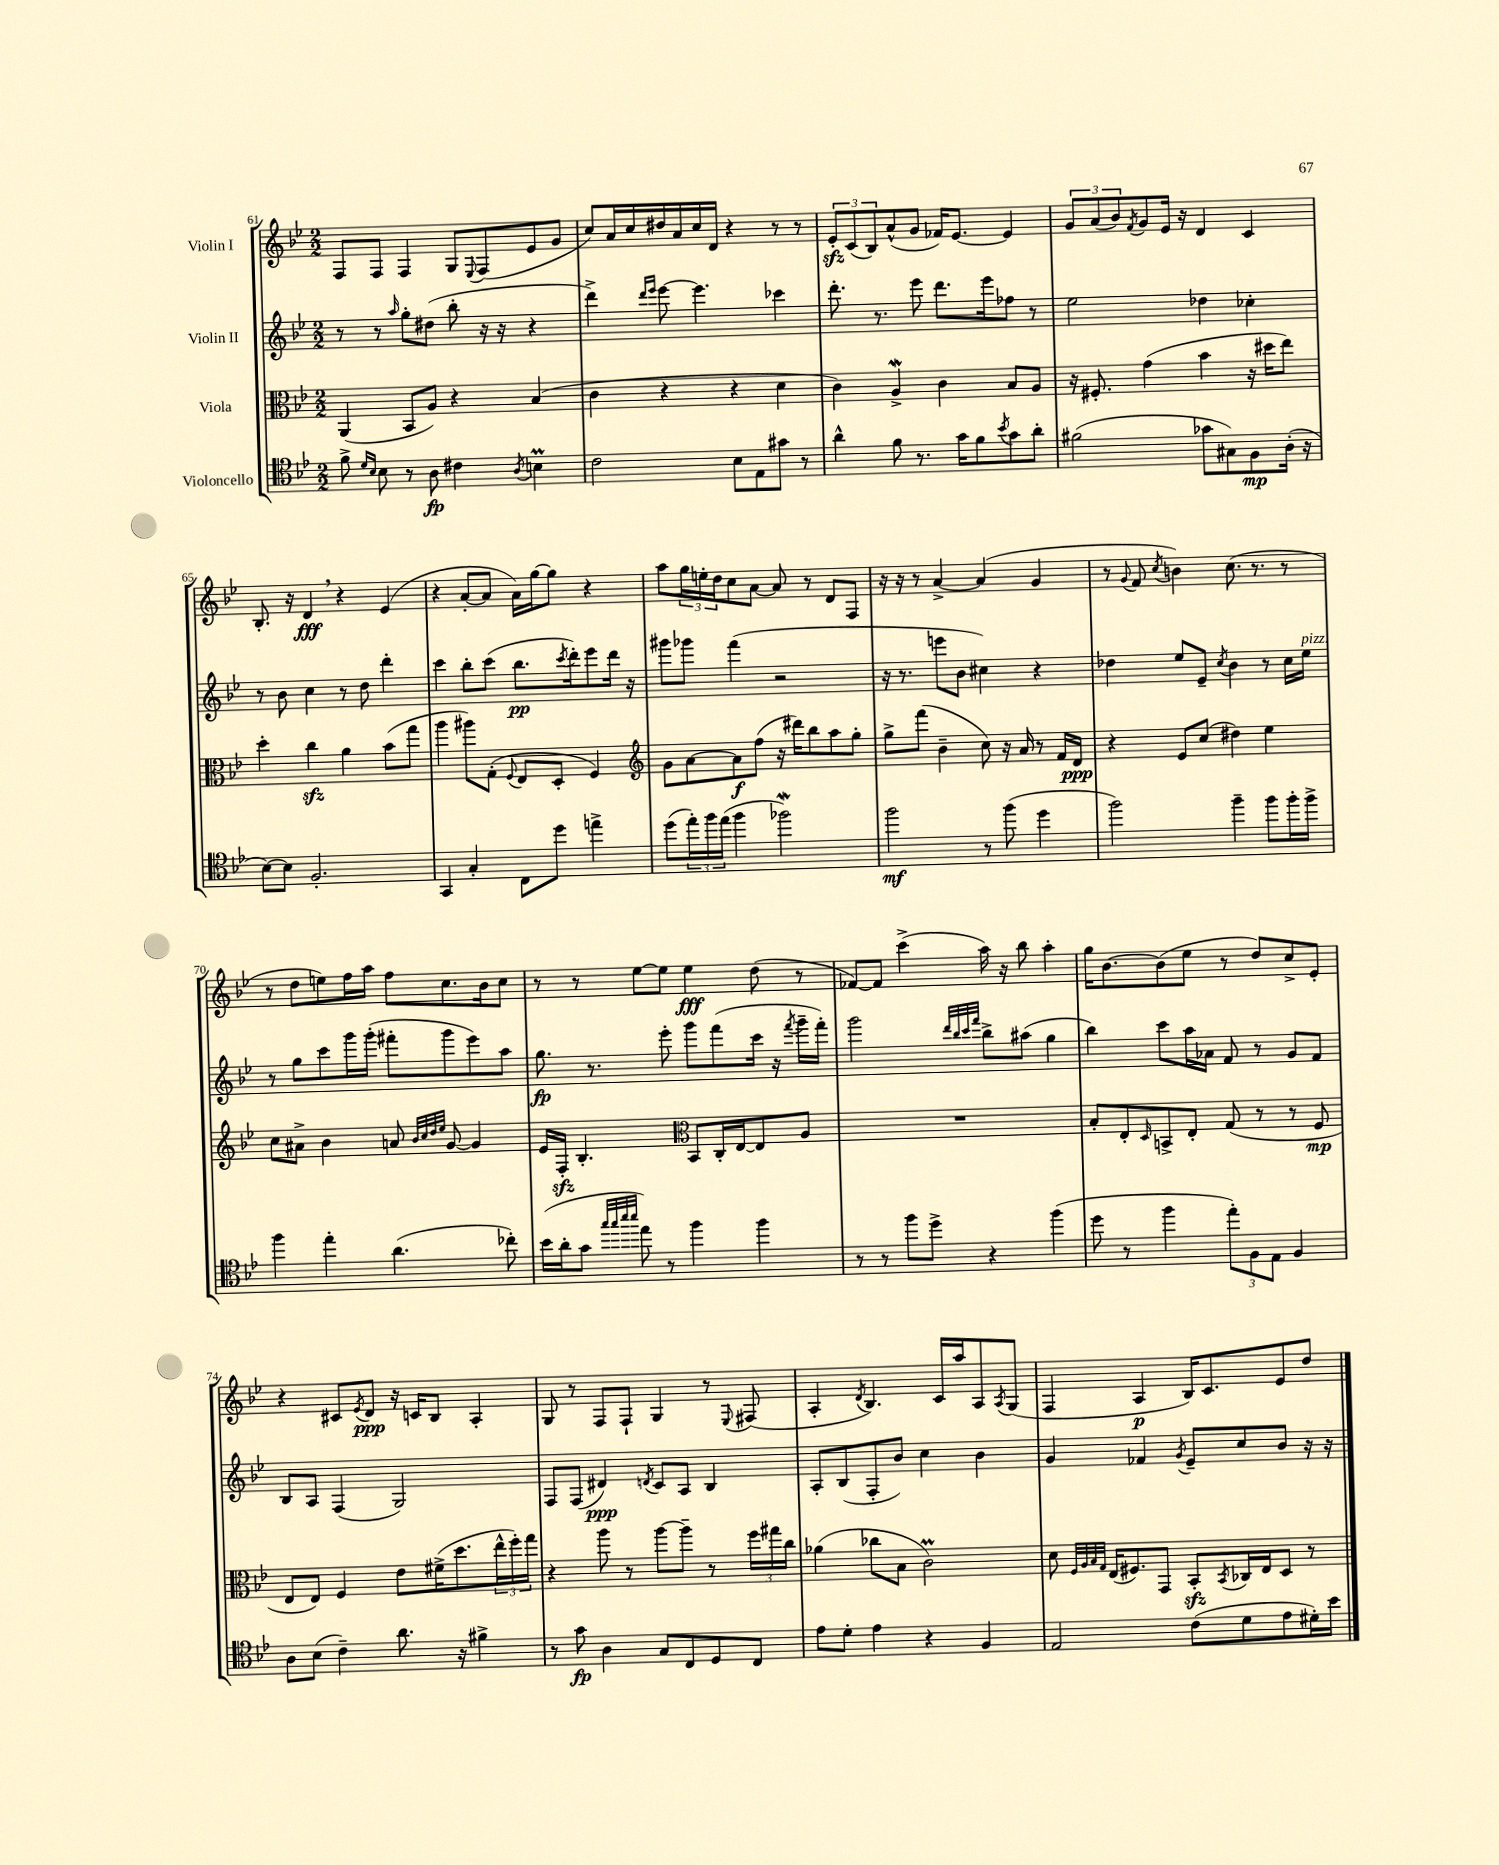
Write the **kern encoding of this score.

**kern	**kern	**kern	**kern
*staff4	*staff3	*staff2	*staff1
*clefC4	*clefC3	*clefG2	*clefG2
*k[b-e-]	*k[b-e-]	*k[b-e-]	*k[b-e-]
*M2/2	*M2/2	*M2/2	*M2/2
8f^	(4AA	8r	8F
16qqd	.	.	.
16qqB-	.	.	.
8B-	.	8r	8F
.	.	16qqaa	.
8r	8BB-	8gg'	4F
8A	8A)	(8dd#	.
4c#	4r	8bb-'	8G
.	.	.	8qqE-
.	.	16r	(8F
.	.	16r	.
8qA	.	.	.
4B	(4B-	4r	8e-
.	.	.	8g
=	=	=	=
2c	4c	4ddd^)	8cc)
.	.	.	16a
.	.	.	16cc
.	.	16qqddd	.
.	.	16qqeee-	.
.	4r	[8eee-	16dd#
.	.	.	16a
.	.	4.eee-]	16cc
.	.	.	16d
8B-	4r	.	4r
8E-	.	.	.
8g#	4d	4ccc-	8r
8r	.	.	8r
=	=	=	=
4a^^	4c)	8.ddd'	12e-'
.	.	.	(12c
.	.	.	12B-)
.	.	8.r	.
8f	4A^	.	(8a^^
8.r	.	8eee-	8g
.	4c	8.ddd	16f-)
16g	.	.	[8.e-
8f	.	.	.
.	.	16eee-	.
8qb-	.	.	.
8g	8B-	8ff-	4e-]
8a'	8A	8r	.
=	=	=	=
(2f#	16r	2ee-	12g
.	8.F#'	.	.
.	.	.	(12a
.	.	.	12b-)
.	.	.	8qf
.	(4g	.	8g
.	.	.	16e-
.	.	.	16r
8g-	4b-	4dd-	4d
8G#)	.	.	.
8F	16r	4cc-'	4c
.	16dd#	.	.
(16A'	8ee-)	.	.
16r	.	.	.
=	=	=	=
[8B-)	4dd'	8r	8.B-'
8B-]	.	8b-	.
.	.	.	16r
2.F'	4cc	4cc	4d
.	4a	8r	4r
.	.	8dd	.
.	(8b-	4ddd'	(4e-
.	8gg	.	.
=	=	=	=
4GG	4aa	4ccc	4r
4G'	8aa#)	8bb-'	[8a'
.	(8G'	(8ccc	8a]
.	8qqF	.	.
8C	8E-	8.bb-	16a)
.	.	.	[16gg
8dd	8D'	.	8gg]
.	.	8qccc	.
.	.	16ddd')	.
4ee^	4F)	8eee-	4r
.	.	16ddd	.
.	.	16r	.
=	=	=	=
*	*clefG2	*	*
(8dd	8g	8ggg#	8aa
24ee-')	[8a	8ggg-	24gg
24ff	.	.	24ee'
(24ee-	.	.	24dd
4ff	8a]	(4fff	8cc
.	(8ff	.	[8a
2ff-)	16r	2r	8a]
.	16ddd#)	.	.
.	8bb-	.	8r
.	8aa	.	8d
.	8gg'	.	8F
=	=	=	=
2ff	8gg^	16r	16r
.	.	8.r	16r
.	(8fff	.	8r
.	4b-~	8eee	[4a^
.	.	8b-	.
8r	8cc)	4cc#)	(4a]
(8ff	16r	.	.
.	16a	.	.
4dd	8r	4r	4g
.	16f	.	.
.	16d	.	.
=	=	=	=
2ff)	4r	4dd-	8r
.	.	.	8qqg
.	.	.	8f
.	.	.	8qcc
.	8e-	8ee-	4b)
.	(8cc	8e-~	.
.	.	8qcc	.
4ff~	4dd#)	4b-	(8.cc
.	.	.	8.r
8ff	4ee-	8r	.
16ff'	.	16cc	8r
16ff^	.	16ee-	.
=	=	=	=
4ff	8cc	8r	8r
.	8a#^	8gg	8dd
4ee-'	4b-	8ccc	8ee)
.	.	16ggg	16ff
.	.	(16ggg'	16aa
(4.a	8a	8fff#'	8ff
.	32qqb-	.	.
.	32qqcc	.	.
.	32qqdd	.	.
.	32qqee-	.	.
.	[8g	8ggg	8.cc
.	4g]	8eee-)	.
.	.	.	16b-
8cc-')	.	8aa	8cc
=	=	=	=
(16b-	16e-	8.gg	8r
16a'	16F'	.	.
8g	4.B-'	.	8r
.	.	8.r	.
32qqgg	.	.	.
32qqgg	.	.	.
32qqbb-	.	.	.
32qqbb-	.	.	.
8ee-)	.	.	[8ee-
8r	.	8eee-'	8ee-]
*	*clefC3	*	*
4ff	8BB-	8ggg	4ee-
.	16C'	(8fff	.
.	[16E-	.	.
4ff	8E-]	16ccc	(8dd
.	.	16r	.
.	.	8qfff	.
.	8A	16ggg~	8r
.	.	16fff')	.
=	=	=	=
8r	1r	2ggg	[8f-)
8r	.	.	8f-]
8ff	.	.	(4ccc^
8dd^	.	.	.
.	.	32qqddd	.
.	.	32qqbb-	.
.	.	32qqccc	.
.	.	32qqfff	.
4r	.	8bb-^	16aa)
.	.	.	16r
.	.	(8aa#	8bb-
(4ff	.	4gg	4aa'
=	=	=	=
8dd	8B-'	4bb-)	16gg
.	.	.	[8.b-
8r	8E-'	.	.
.	16qqD	.	.
4ff	8BB^	8ccc	(8b-]
.	8E-'	16aa	8ee-
.	.	16a-	.
12ee-')	(8G	8f	8r
12F	.	.	.
.	8r	8r	8dd)
12E-	.	.	.
4F	8r	8g	8cc^
.	8F	8f	8e-'
=	=	=	=
8A	8E-	8B-	4r
(8B-	8E-)	8A	.
4c~)	4F	(4F	8c#
.	.	.	8qe-
.	.	.	8d
8.a	8e-	2G)	16r
.	.	.	16c
.	(16f#^	.	8B-
16r	8.dd	.	.
4f#^	.	.	4A'
.	24ee-^^	.	.
.	24ff')	.	.
.	24gg	.	.
=	=	=	=
8r	4r	8F	8G
8g	.	(8F	8r
4A	8aa	4d#)	8F
.	8r	.	8F`
.	.	8qd	.
8G	[8aa	8c	4G
8C	8aa~]	8A	.
8D	8r	4B-	8r
.	.	.	8qqE-
8C	24ff	.	(8F#
.	24gg#	.	.
.	24cc	.	.
=	=	=	=
8e-	(4a-	8A'	4A'
8d'	.	(8B-	.
.	.	.	8qd
4e-	8cc-	8F'	4.B-)
.	8B-	8b-)	.
4r	2c)	4cc	.
.	.	.	16c
.	.	.	16aa
4F	.	4b-	8A
.	.	.	8qA
.	.	.	(8G
=	=	=	=
2E-	8d	4g	4F
.	32qqF	.	.
.	32qqA	.	.
.	32qqB-	.	.
.	32qqG	.	.
.	(16E-	.	.
.	8.F#)	.	.
.	.	4f-	4A
.	8GG	.	.
.	.	8qg	.
(8c	8BB-'	8e-~	16B-)
.	.	.	8.c
.	8qBB-	.	.
8d	16C-	8cc	.
.	16E-	.	.
8e-	8D	8b-	8e-
16d#')	8r	16r	8dd
16b-	.	16r	.
==	==	==	==
*-	*-	*-	*-
